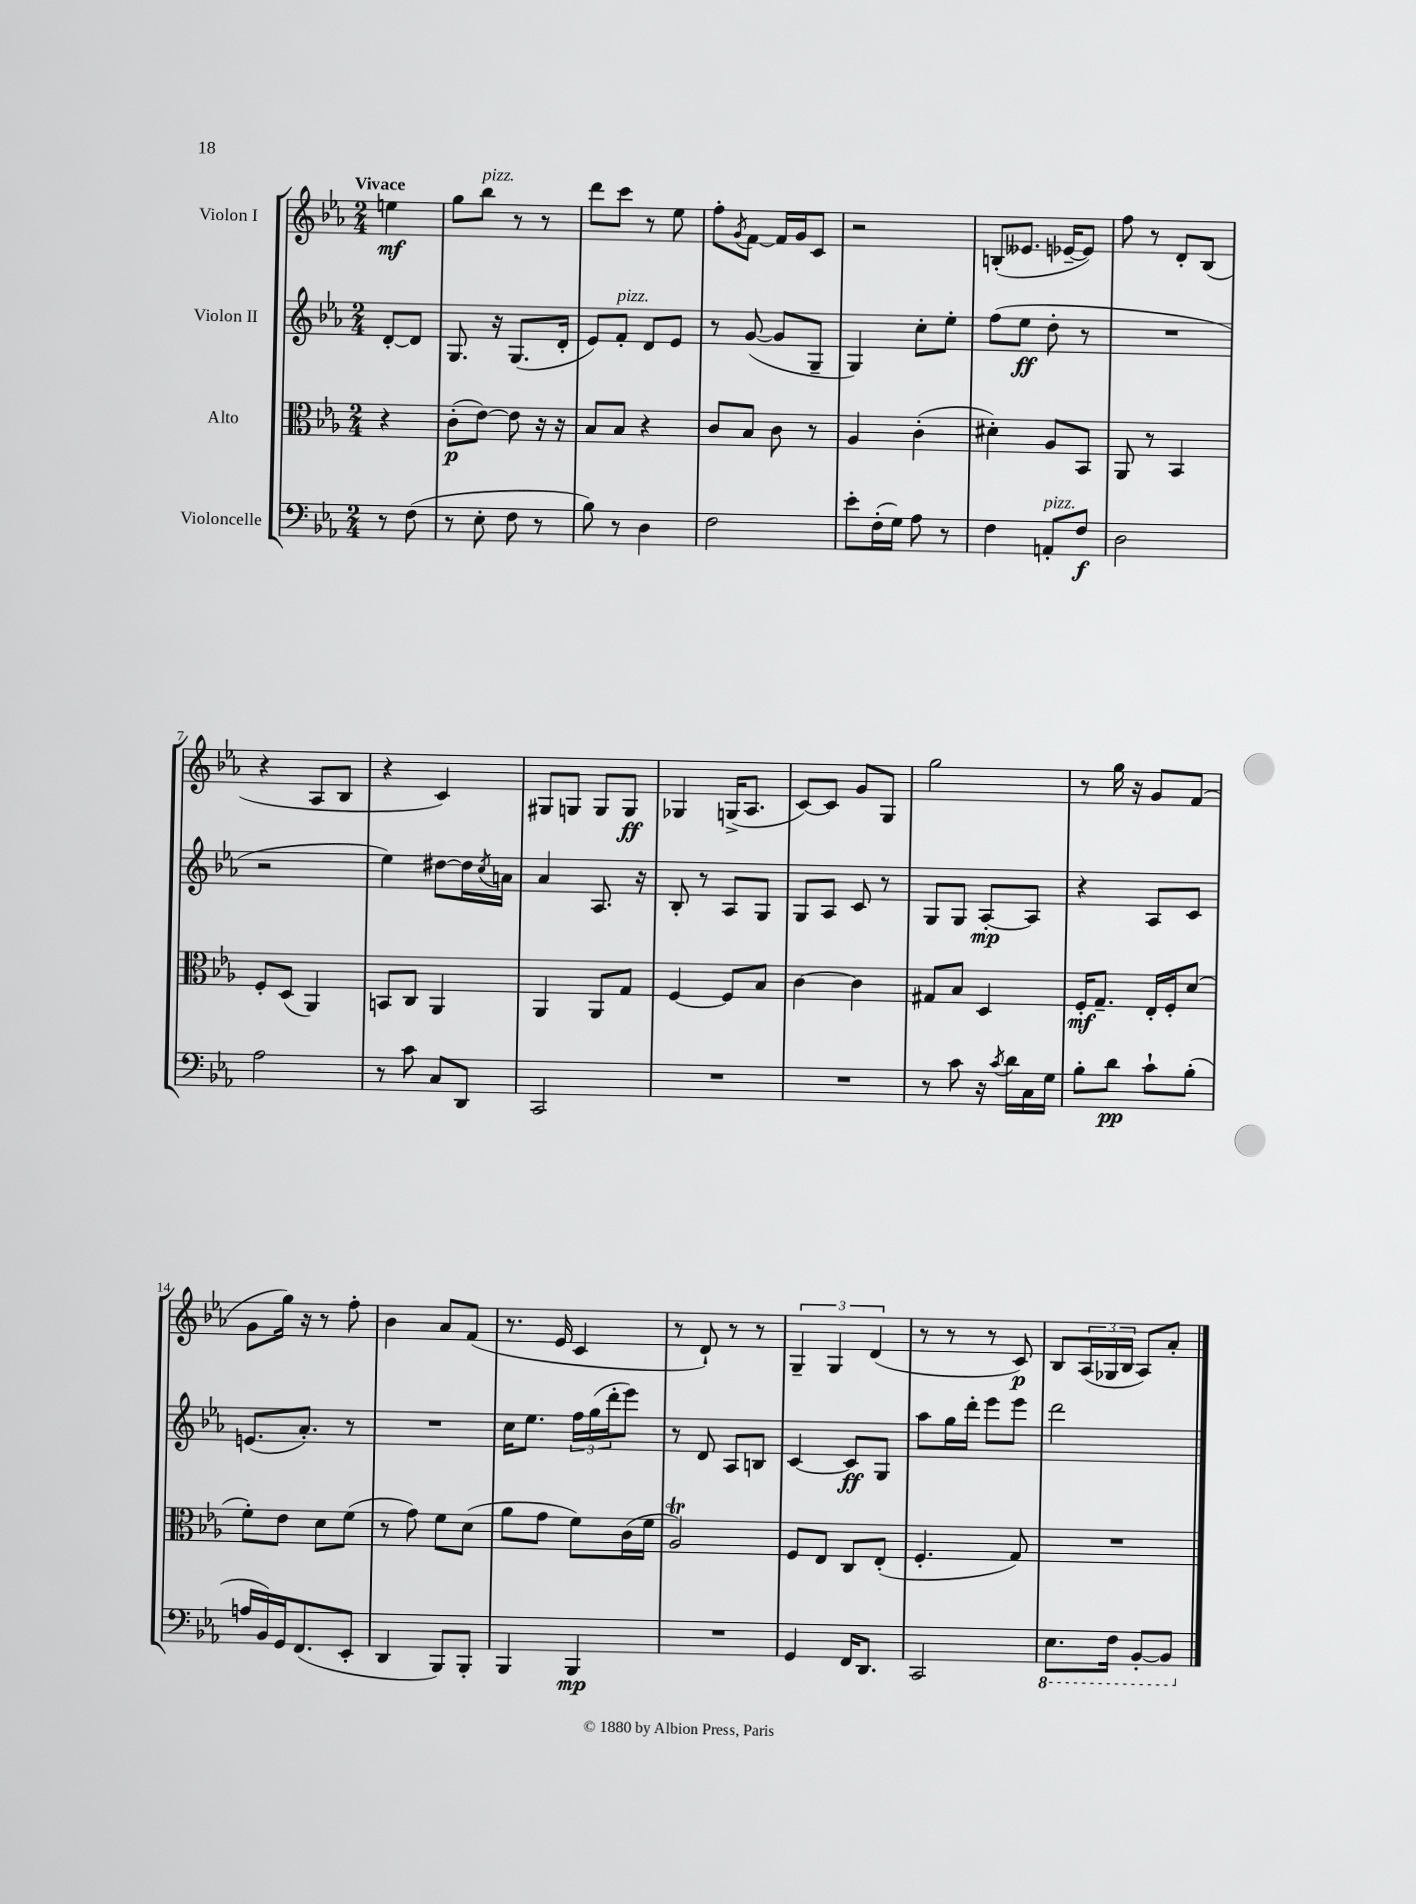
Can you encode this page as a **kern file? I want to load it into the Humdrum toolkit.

**kern	**kern	**kern	**kern
*staff4	*staff3	*staff2	*staff1
*clefF4	*clefC3	*clefG2	*clefG2
*k[b-e-a-]	*k[b-e-a-]	*k[b-e-a-]	*k[b-e-a-]
*M2/4	*M2/4	*M2/4	*M2/4
8r	4r	[8d'	4ee
(8F	.	8d]	.
=	=	=	=
8r	(8c'	8.G	8gg
8E-'	[8e-)	.	8bb-
.	.	16r	.
8F	8e-]	(8.G	8r
8r	16r	.	8r
.	16r	16d'	.
=	=	=	=
8B-)	8B-	8e-)	8ddd
8r	8B-	8f'	8ccc
4D	4r	8d	8r
.	.	8e-	8ee-
=	=	=	=
2F	8c	8r	8ff'
.	.	.	8qg
.	8B-	([8g	[8f
.	8c	8g]	16f]
.	.	.	16g
.	8r	8G~	8c
=	=	=	=
8e-'	4A-	4G)	2r
(16F'	.	.	.
16G)	.	.	.
8A-	(4c'	8cc'	.
8r	.	8ee-'	.
=	=	=	=
4F	4d#')	(8ff	(8B'
.	.	8ee-	8.e--
8AA'	8A-	8dd'	.
.	.	.	[16e-~
8F	8BB-	8r	8e-])
=	=	=	=
2D	8AA-	2r	8ff
.	8r	.	8r
.	4BB-	.	8d'
.	.	.	(8B-
=	=	=	=
2A-	8F'	2r	4r
.	(8D	.	.
.	4AA-)	.	8A-
.	.	.	8B-
=	=	=	=
8r	8BB	4ee-)	4r
8c	8C	.	.
8C	4AA-	[8dd#	4c)
8DD	.	16dd#]	.
.	.	8qcc	.
.	.	16a	.
=	=	=	=
2CC	4AA-	4a-	8G#
.	.	.	8G
.	8AA-	8.A-	8G
.	8G	.	8G
.	.	16r	.
=	=	=	=
2r	[4F	8B-'	4G-
.	.	8r	.
.	8F]	8A-	(16G^
.	.	.	8.A-
.	8B-	8G	.
=	=	=	=
2r	[4c	8G	[8c)
.	.	8A-	8c]
.	4c]	8c	8g
.	.	8r	8G
=	=	=	=
8r	8G#	8G	2gg
8c	8B-	8G	.
16r	4D	[8A-'	.
8qc	.	.	.
16d	.	.	.
16C	.	8A-]	.
16G	.	.	.
=	=	=	=
8B-'	16F'	4r	8r
.	8.G~	.	.
8d	.	.	16gg
.	.	.	16r
8c`	16E-'	8A-	8g
.	16F'	.	.
(8B-'	(8d	8c	(8f
=	=	=	=
16A	8f')	(8.e	8g
16BB-)	.	.	.
16GG	8e-	.	16gg)
(8.FF	.	8.a-')	16r
.	8d	.	8r
8EE-'	(8f	8r	8ff'
=	=	=	=
4DD	8r	2r	4b-
.	8g)	.	.
8BBB-)	8f	.	8a-
8BBB-'	(8d	.	(8f
=	=	=	=
4BBB-	8a-	16cc	8.r
.	.	8.ee-	.
.	8g	.	.
.	.	.	16e-
4BBB-	8f)	24ff	4c
.	.	(24gg	.
.	.	24ddd'	.
.	(16c	8eee-)	.
.	16f	.	.
=	=	=	=
2r	2A-)	8r	8r
.	.	8d	8d`)
.	.	8A-	8r
.	.	8B	8r
=	=	=	=
4GG	8F	[4c	6G~
.	8E-	.	.
.	.	.	6G
16FF	8C	8c]	.
8.DD	.	.	.
.	.	.	(6d
.	(8E-'	8G	.
=	=	=	=
2CC	4.F'	8aa-	8r
.	.	16gg	8r
.	.	16ddd'	.
.	.	8eee-	8r
.	8G)	8eee-	8c)
=	=	=	=
8.EE-	2r	2ddd	8B-
.	.	.	(24A-
.	.	.	24G-
16FF	.	.	.
.	.	.	24B-
[8BBB-'	.	.	8A-)
8BBB-]	.	.	8a-'
==	==	==	==
*-	*-	*-	*-
